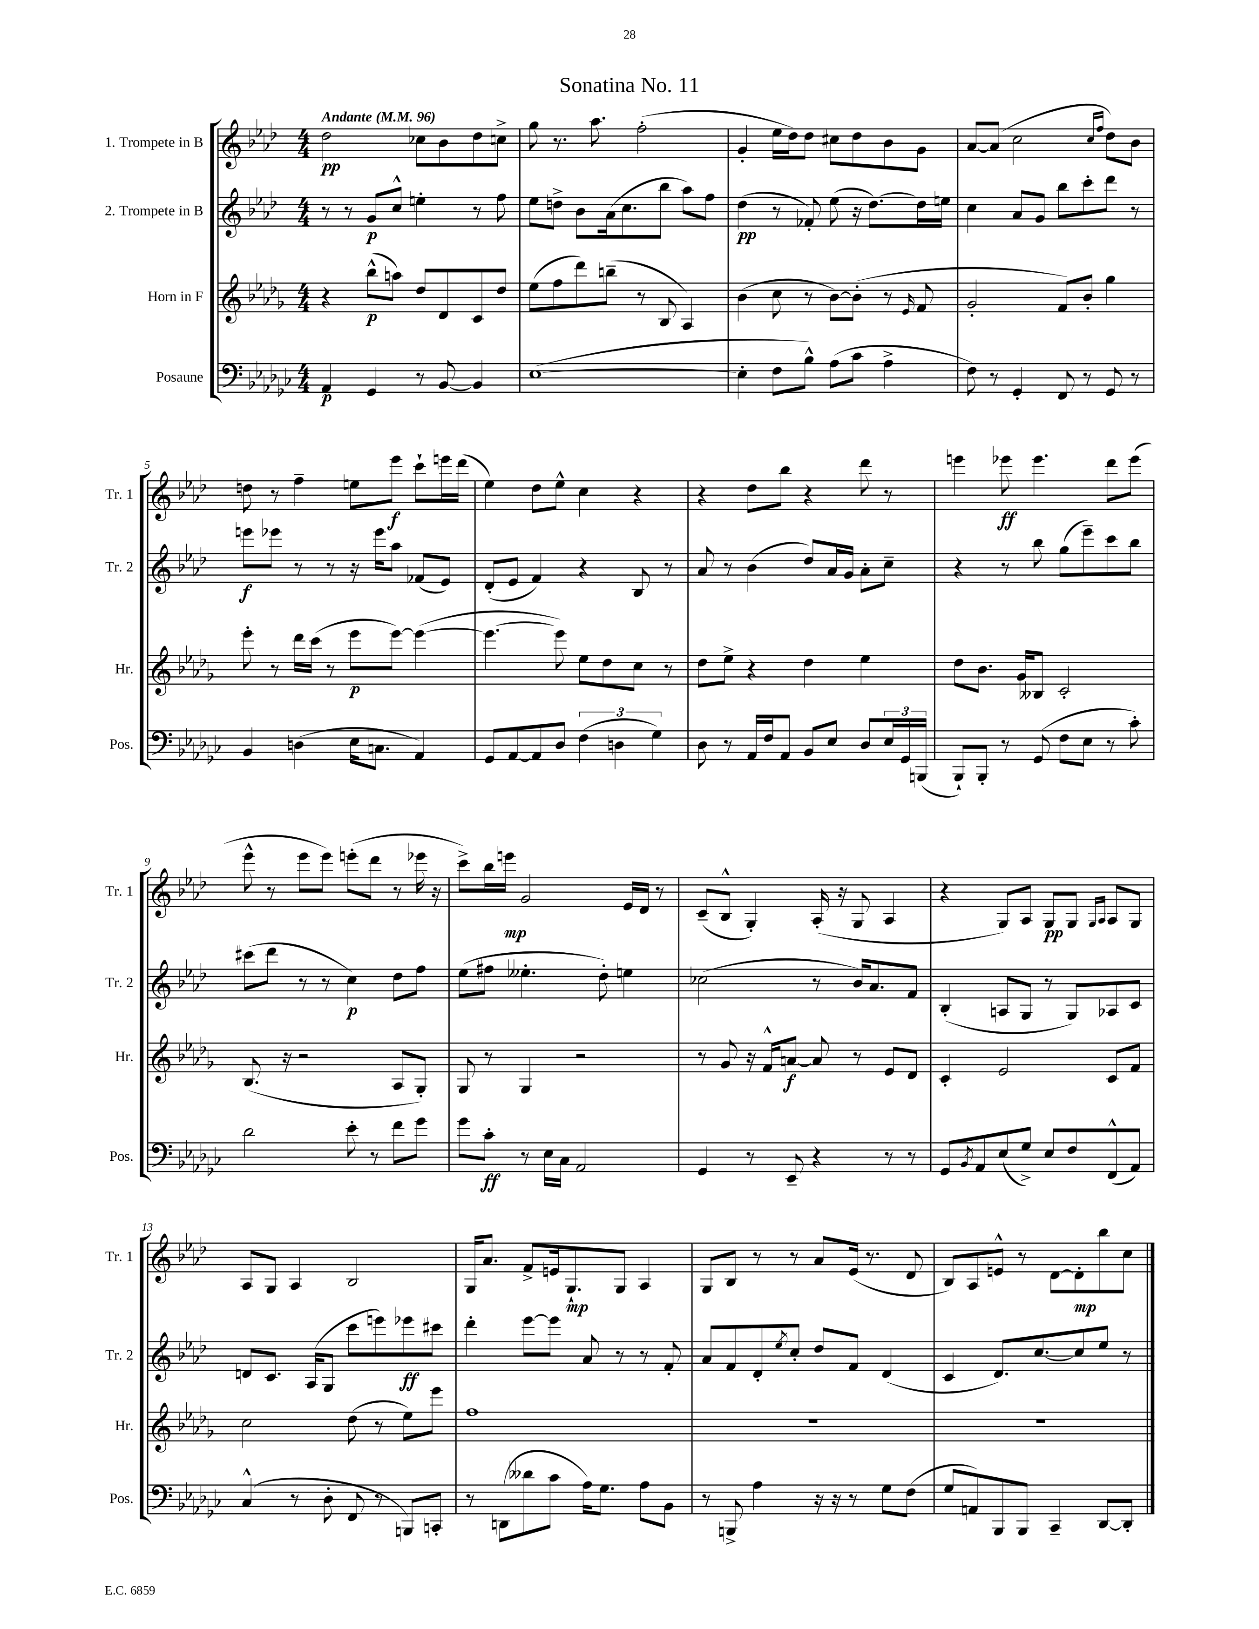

**kern	**kern	**kern	**kern
*staff4	*staff3	*staff2	*staff1
*clefF4	*clefG2	*clefG2	*clefG2
*k[b-e-a-d-g-c-]	*k[b-e-a-d-g-]	*k[b-e-a-d-]	*k[b-e-a-d-]
*M4/4	*M4/4	*M4/4	*M4/4
*MM96	*MM96	*MM96	*MM96
4AA-	4r	8r	2dd-
.	.	8r	.
4GG-	(8bb-^^	8g	.
.	8aa)	8cc^^	.
8r	8dd-	4ee'	8cc-
[8BB-	8d-	.	8b-
4BB-]	8c	8r	8dd-
.	8dd-	8ff	8cc^
=	=	=	=
([1E-	(8ee-	8ee-	8gg
.	8ff	8dd^	8.r
.	8ddd-)	8b-	.
.	.	.	8.aa-
.	(8bb~	(16a-	.
.	.	8.cc	.
.	8r	.	(2ff'
.	8B-	8bb-	.
.	4A-)	8aa-)	.
.	.	8ff	.
=	=	=	=
4E-']	(4b-	(4dd-	4g'
8F	8cc	8r	16ee-
.	.	.	16dd-)
8B-^^)	8r	8f-')	8dd-
(8A-	[8b-)	(8ee-	8cc#
8c-	(8b-']	16r	8dd-
.	.	[8.dd-)	.
4A-^	8r	.	8b-
.	16qqe-	.	.
.	8f	16dd-]	8g
.	.	16ee	.
=	=	=	=
8F)	2g-'	4cc	[8a-
8r	.	.	(8a-]
4GG-'	.	8a-	2cc
.	.	8g	.
8FF	8f)	8bb-	.
8r	8b-'	8ccc'	.
.	.	.	16qqcc
.	.	.	16qqff
8GG-	4gg-	8ddd-	8dd-)
8r	.	8r	8b-
=	=	=	=
4BB-	8eee-'	8eee	8dd
.	8r	8eee-	8r
(4D	16ddd-	8r	4ff~
.	(16ccc	.	.
.	8r	8r	.
16E-	8eee-	16r	8ee
8.C	.	16eee-	.
.	[8eee-)	8aa-	8eee-
4AA-)	(4eee-_	(8f-	8ccc`
.	.	8e-)	16eee
.	.	.	(16ddd-
=	=	=	=
8GG-	4.eee-_	(8d-'	4ee-)
[8AA-	.	8e-	.
8AA-]	.	4f)	8dd-
8D-	8eee-])	.	8ee-^^
(6F	8ee-	4r	4cc
.	8dd-	.	.
6D	.	.	.
.	8cc	8B-	4r
6G-)	.	.	.
.	8r	8r	.
=	=	=	=
8D-	8dd-	8a-	4r
8r	8ee-^	8r	.
16AA-	4r	(4b-	8dd-
16F	.	.	.
8AA-	.	.	8bb-
8BB-	4dd-	8dd-)	4r
8E-	.	16a-	.
.	.	16g	.
8D-	4ee-	8a-'	8ddd-
24E-	.	8cc~	8r
24GG-	.	.	.
(24BBB	.	.	.
=	=	=	=
8BBB-`)	8dd-	4r	4eee
8BBB-'	8.b-	.	.
8r	.	8r	8eee-
.	16g-	.	.
(8GG-	8B--	8bb-	4.eee-
8F	2c'	(8gg	.
8E-	.	8eee-~)	.
8r	.	8ccc	8ddd-
8c-')	.	8bb-	(8eee-
=	=	=	=
2d-	(8.B-	(8ccc#	8eee-^^
.	.	8ddd-	8r
.	16r	.	.
.	2r	8r	8eee-
.	.	8r	8eee-)
8e-'	.	4cc)	(8eee'
8r	.	.	8ddd-
8f	8A-	8dd-	8r
8g-	8G-')	8ff	16eee-
.	.	.	16r
=	=	=	=
8g-	8G-	(8ee-	8ccc^)
8c-'	8r	8ff#	16bb-
.	.	.	16eee
8r	4G-	4.ee--'	2g
16E-	.	.	.
16C-	.	.	.
2AA-	2r	.	.
.	.	8dd-')	.
.	.	4ee	16e-
.	.	.	16d-
.	.	.	8r
=	=	=	=
4GG-	8r	(2cc-	(8c~
.	8g-	.	8B-^^
8r	16r	.	4G')
.	16f^^	.	.
8EE-~	[8a	.	.
4r	8a]	8r	(16A-'
.	.	.	16r
.	8r	16b-)	8G
.	.	8.a-	.
8r	8e-	.	4A-
8r	8d-	8f	.
=	=	=	=
8GG-	4c'	(4B-'	4r
8qBB-	.	.	.
8AA-	.	.	.
(8E-	2e-	8A	8G)
8G-^)	.	8G	8A-
8E-	.	8r	8G
8F	.	8G)	8G
.	.	.	16qqG
.	.	.	16qqA-
(8FF^^	8c	8A-	8A-
8AA-)	8f	8c	8G
=	=	=	=
(4C-^^	2cc	8d	8A-
.	.	8.c	8G
8r	.	.	4A-
.	.	(16A-	.
8D-'	.	8G	.
8FF	(8dd-	8ccc	2B-
8r	8r	8eee)	.
8BBB)	8ee-)	8eee-	.
8CC'	8eee-	8ccc#	.
=	=	=	=
8r	1ff	4ddd-'	16G
.	.	.	8.a-
(8DD	.	.	.
8d--	.	[8eee-	8f^
8c-	.	8eee-]	16e
.	.	.	8.G`
16A-)	.	8a-	.
8.G-	.	.	.
.	.	8r	8G
8A-	.	8r	4A-
8BB-	.	8f'	.
=	=	=	=
8r	1r	8a-	8G
8BBB^	.	8f	8B-
4A-	.	8d-'	8r
.	.	8qee-	.
.	.	8cc'	8r
16r	.	8dd-	8a-
16r	.	.	.
8r	.	8f	(16e-
.	.	.	8.r
8G-	.	(4d-	.
(8F	.	.	8d-
=	=	=	=
8G-	1r	4c	8B-)
8AA)	.	.	8A-
8BBB-	.	8.d-)	8e^^
8BBB-	.	.	8r
.	.	[8.cc	.
4CC-~	.	.	[8d-
.	.	8cc]	8d-']
[8DD-	.	8ee-	8bb-
8DD-']	.	8r	8cc
==	==	==	==
*-	*-	*-	*-
